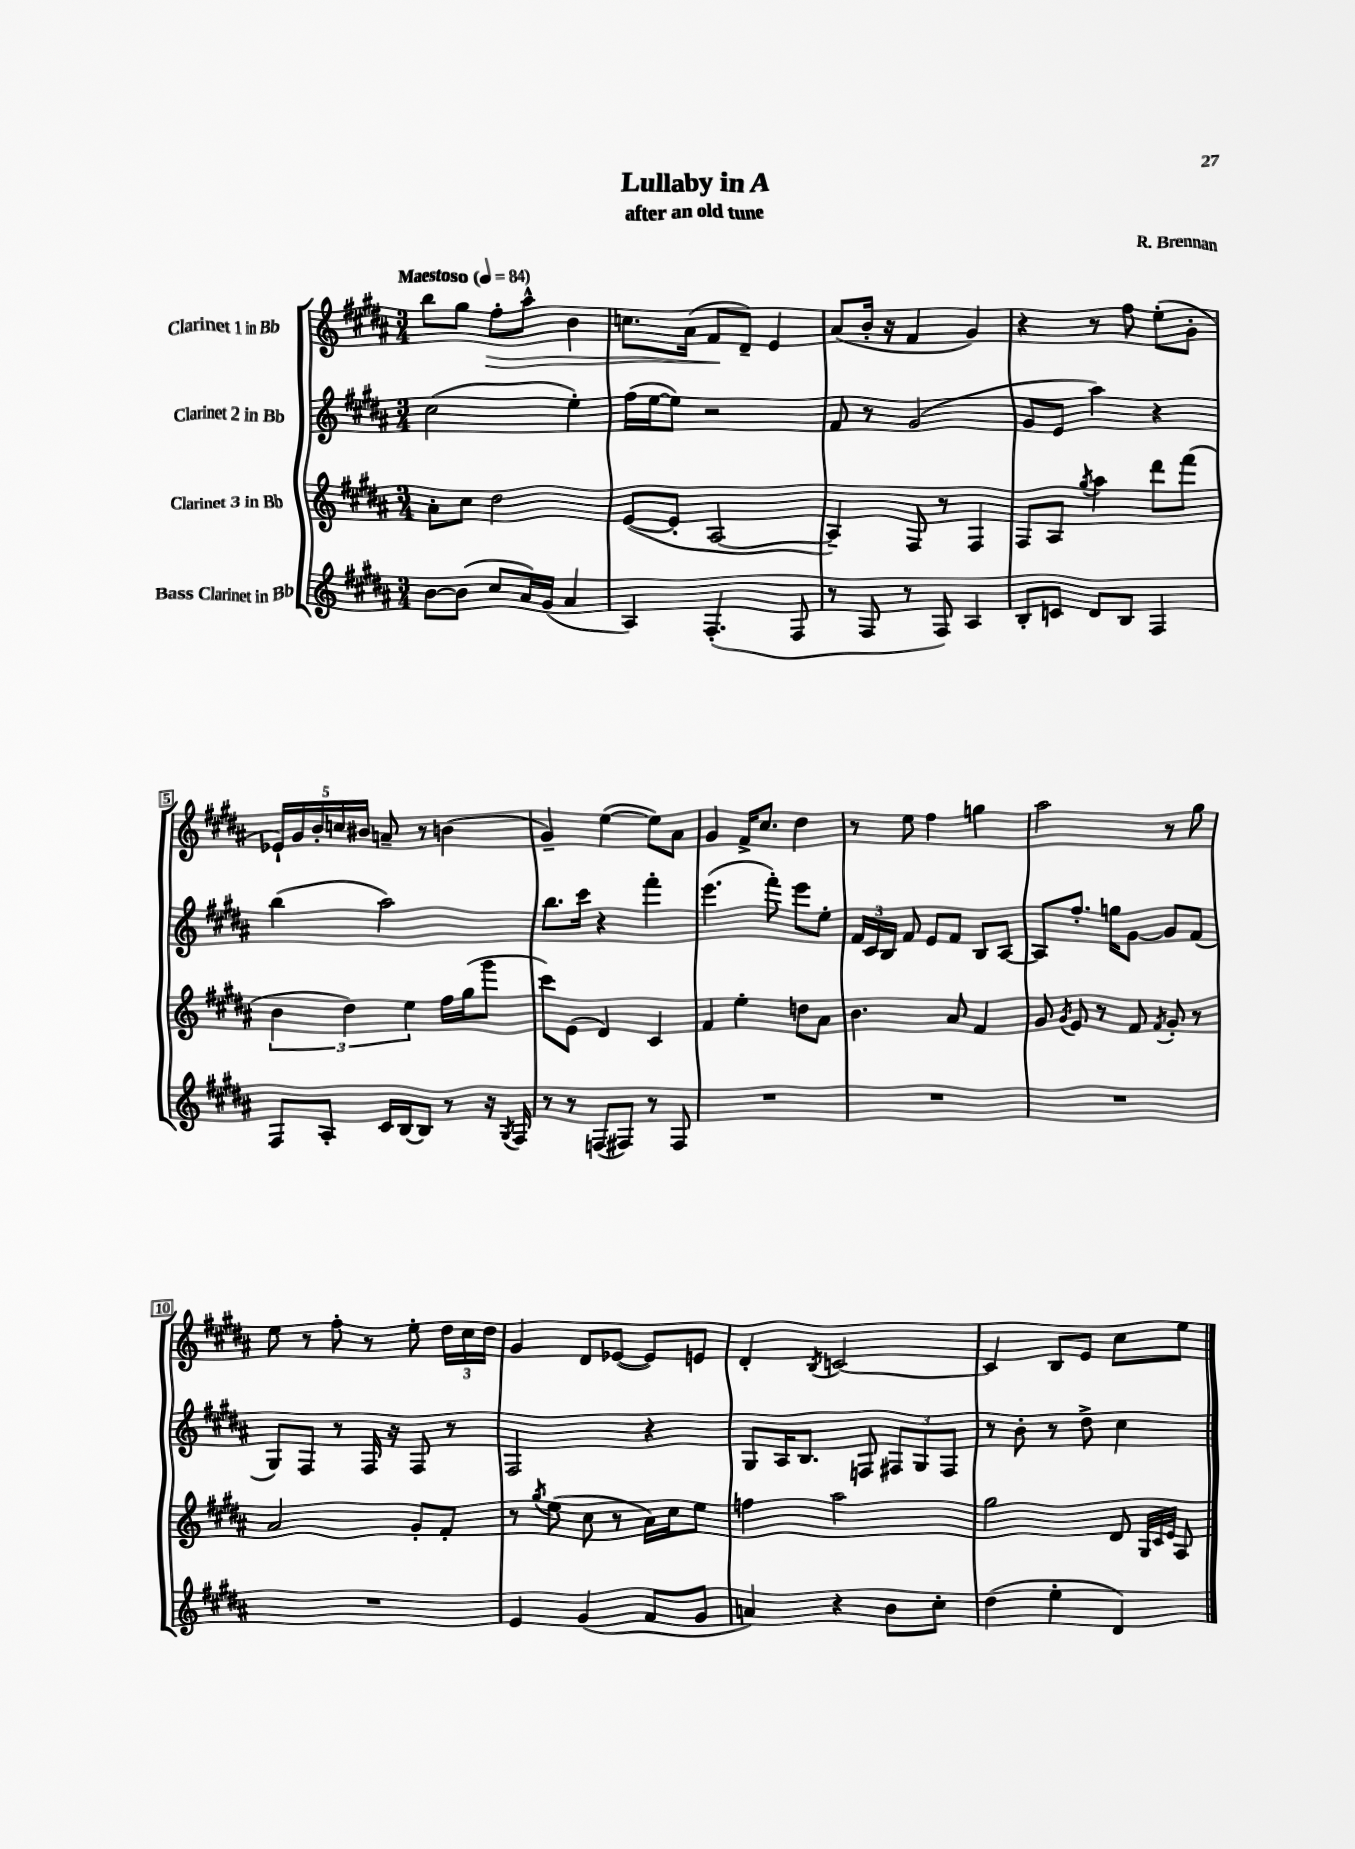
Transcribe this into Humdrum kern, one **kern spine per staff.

**kern	**kern	**kern	**kern
*staff4	*staff3	*staff2	*staff1
*clefG2	*clefG2	*clefG2	*clefG2
*k[f#c#g#d#a#]	*k[f#c#g#d#a#]	*k[f#c#g#d#a#]	*k[f#c#g#d#a#]
*M3/4	*M3/4	*M3/4	*M3/4
*MM84	*MM84	*MM84	*MM84
[8b	8a#'	(2cc#	8bb
(8b]	8cc#	.	8gg#
8cc#	2dd#	.	8ff#'
16a#)	.	.	8aa#^^
(16g#	.	.	.
4a#	.	4ee')	4b
=	=	=	=
4A#)	([8e	(16ff#	8.cc
.	.	[16ee	.
.	8e']	8ee])	.
.	.	.	(16a#
(4.F#'	[2A#	2r	8f#
.	.	.	8d#~)
.	.	.	4e
8F#	.	.	.
=	=	=	=
8r	4A#~])	8f#	(8a#
8F#	.	8r	16b'
.	.	.	16r
8r	8F#	(2g#	4f#
8F#)	8r	.	.
4A#	4F#	.	4g#)
=	=	=	=
8B'	8F#	8g#	4r
8c	8A#	8e	.
.	8qgg#	.	.
8d#	4aa#	4aa#)	8r
8B	.	.	8ff#
4F#	8ddd#	4r	(8ee'
.	(8fff#	.	8g#'
=	=	=	=
8F#	6b	(4bb	20e-`)
.	.	.	20g#
.	.	.	20b'
8A#'	.	.	.
.	.	.	20cc
.	6dd#)	.	.
.	.	.	20b#
16c#	.	2aa#)	8a~
[16B	.	.	.
.	6ee	.	.
8B]	.	.	8r
8r	16ff#	.	(4b
.	(16gg#	.	.
16r	8ggg#	.	.
8qG#	.	.	.
16F#	.	.	.
=	=	=	=
8r	8ccc#)	8.bb	4g#~)
8r	(8e	.	.
.	.	16ccc#	.
(8F	4d#)	4r	([4ee
8F#)	.	.	.
8r	4c#	4fff#'	8ee])
8F#	.	.	8a#
=	=	=	=
2.r	4f#	(4.eee	4g#
.	4ee'	.	16f#^
.	.	.	8.cc#
.	.	8fff#')	.
.	8dd	8eee	4dd#
.	8a#	8ee'	.
=	=	=	=
2.r	4.b	24f#	8r
.	.	24c#	.
.	.	24B	.
.	.	8f#	8ee
.	.	8e	4ff#
.	8a#	8f#	.
.	4f#	8B	4gg
.	.	[8A#	.
=	=	=	=
2.r	8g#	8A#]	2aa#
.	8qg#	.	.
.	8e	8.ff#'	.
.	8r	.	.
.	.	16gg	.
.	8f#	[8g#	.
.	8qf#	.	.
.	8g#'	8g#]	8r
.	8r	(8f#	8gg#
=	=	=	=
2.r	2a#	8G#)	8ee
.	.	8F#	8r
.	.	8r	8ff#'
.	.	16F#	8r
.	.	16r	.
.	8g#'	8F#	8ee'
.	8f#'	8r	24dd#
.	.	.	24cc#
.	.	.	24dd#
=	=	=	=
4e	8r	2F#	4g#
.	8qgg#	.	.
.	(8ee	.	.
(4g#	8cc#	.	8d#
.	8r	.	([8e-
8f#	16a#)	4r	8e-])
.	16cc#	.	.
8g#	8ee	.	8e
=	=	=	=
4a)	4ff	8G#	4d#'
.	.	16A#	.
.	.	8.B	.
.	.	.	8qB
4r	2aa#	.	[2c
.	.	8F	.
8b	.	12F#	.
.	.	12G#	.
8cc#'	.	.	.
.	.	12F#	.
=	=	=	=
(4dd#	2gg#	8r	4c]
.	.	8b'	.
4ee'	.	8r	8B
.	.	8dd#^	8e
4d#)	8d#	4cc#	8cc#
.	32qqG#	.	.
.	32qqc#	.	.
.	32qqe	.	.
.	8A#	.	8ee
==	==	==	==
*-	*-	*-	*-
